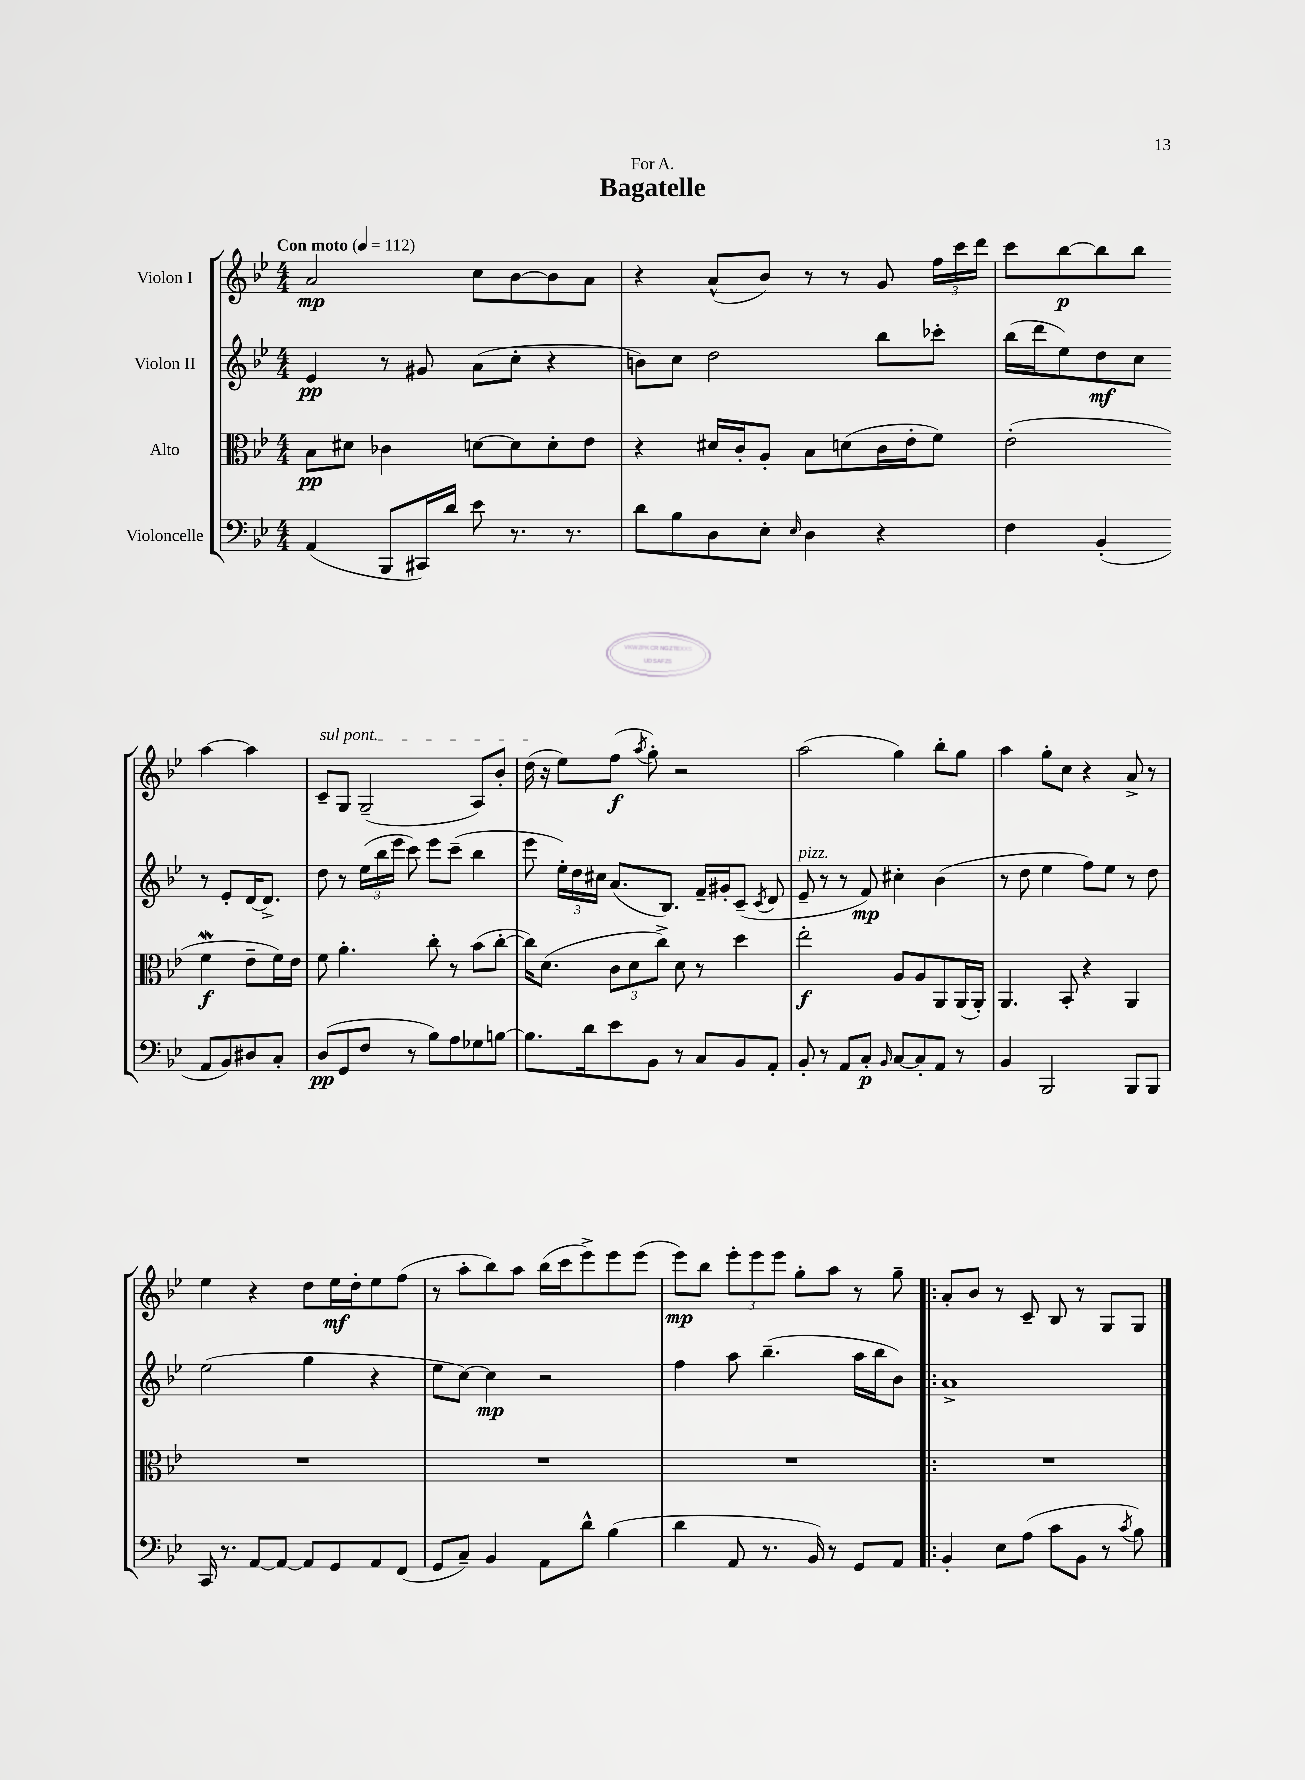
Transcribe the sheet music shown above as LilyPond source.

\header { title = "Bagatelle" dedication = "For A." }
<<
\new StaffGroup <<
\new Staff = "s0" \with { instrumentName = "Violon I" } {
    \clef treble \key bes \major \numericTimeSignature \time 4/4 \tempo "Con moto" 4 = 112
    \autoBeamOff a'2\mp c''8[ bes'8~ bes'8 a'8] |
    r4 a'8[-^( bes'8]) r8 r8 g'8 \tuplet 3/2 { f''16[ c'''16 d'''16] } |
    c'''8[ bes''8~\p bes''8 bes''8] a''4~ a''4 |
    \once \override TextSpanner.bound-details.left.text = \markup { \italic "sul pont." } c'8[--\startTextSpan g8] g2--( a8[) bes'8]-. |
    d''16\stopTextSpan( r16 ees''8[) f''8]\f( \acciaccatura { a''8 } g''8-.) r2 |
    a''2( g''4) bes''8[-. g''8] |
    a''4 g''8[-. c''8] r4 a'8-> r8 |
    ees''4 r4 d''8[ ees''16\mf d''16-. ees''8 f''8]( |
    r8 a''8[-. bes''8) a''8] bes''16[( c'''16 ees'''8->) ees'''8 ees'''8]( |
    ees'''8[\mp) bes''8] \tuplet 3/2 { ees'''8[-. ees'''8 ees'''8] } g''8[-. a''8] r8 g''8-- |
    \bar ".|:" a'8[-. bes'8] r8 c'8-- bes8 r8 g8[ g8] \bar "|." |
}
\new Staff = "s1" \with { instrumentName = "Violon II" } {
    \clef treble \key bes \major \numericTimeSignature \time 4/4
    \autoBeamOff ees'4\pp r8 gis'8 a'8[( c''8]-. r4 |
    b'8[) c''8] d''2 bes''8[ ces'''8]-. |
    bes''16[( d'''16 ees''8) d''8\mf c''8] r8 ees'8[-. d'16~ d'8.]-> |
    d''8 r8 \tuplet 3/2 { ees''16[( bes''16 ees'''16] } c'''8) ees'''8[ c'''8]--( bes''4 |
    ees'''8 \tuplet 3/2 { ees''16[-.) d''16 cis''16] } a'8.[( bes8.]) f'16[-- gis'16-. c'8]--( \acciaccatura { c'8 } d'8 |
    ees'8--^\markup { \italic "pizz." } r8 r8 f'8\mp) cis''4-. bes'4( |
    r8 d''8 ees''4 f''8[) ees''8] r8 d''8 |
    ees''2( g''4 r4 |
    ees''8[ c''8]~) c''4\mp r2 |
    f''4 a''8 bes''4.--( a''16[ bes''16 bes'8]) |
    \bar ".|:" a'1-> \bar "|." |
}
\new Staff = "s2" \with { instrumentName = "Alto" } {
    \clef alto \key bes \major \numericTimeSignature \time 4/4
    \autoBeamOff bes8[\pp dis'8] ces'4 d'8[~ d'8 d'8-. ees'8] |
    r4 dis'16[ c'16-. a8]-. bes8[ d'8( c'16 ees'16-. f'8]) |
    ees'2-.( f'4\mordent\f ees'8[-- f'16) ees'16] |
    f'8 a'4.-. c''8-. r8 bes'8[( c''8]~-. |
    c''16[) d'8.]( \tuplet 3/2 { c'8[ d'8 c''8]->) } d'8 r8 d''4 |
    ees''2-.\f a8[ a8 a,8 a,16( a,16]-.) |
    a,4. bes,8-. r4 a,4 |
    R1 |
    R1 |
    R1 |
    \bar ".|:" R1 \bar "|." |
}
\new Staff = "s3" \with { instrumentName = "Violoncelle" } {
    \clef bass \key bes \major \numericTimeSignature \time 4/4
    \autoBeamOff a,4( bes,,8[ cis,16) d'16] ees'8 r8. r8. |
    d'8[ bes8 d8 ees8]-. \grace { ees16 } d4 r4 |
    f4 bes,4-.( a,8[ bes,8) dis8 c8]-. |
    d8[\pp( g,8 f8] r8 bes8[) a8 ges8 b8]~ |
    b8.[ d'16 ees'8 bes,8] r8 c8[ bes,8 a,8]-. |
    bes,8-. r8 a,8[ c8]-.\p \grace { bes,16 } c8[~ c8-. a,8] r8 |
    bes,4 bes,,2 bes,,8[ bes,,8] |
    c,16 r8. a,8[~ a,8]~ a,8[ g,8 a,8 f,8]( |
    g,8[ c8]--) bes,4 a,8[ d'8]-^ bes4( |
    d'4 a,8 r8. bes,16) r8 g,8[ a,8] |
    \bar ".|:" bes,4-. ees8[ a8]( c'8[ bes,8] r8 \acciaccatura { c'8 } bes8) \bar "|." |
}
>>
>>
\layout { \context { \Score \remove "Bar_number_engraver" } }
